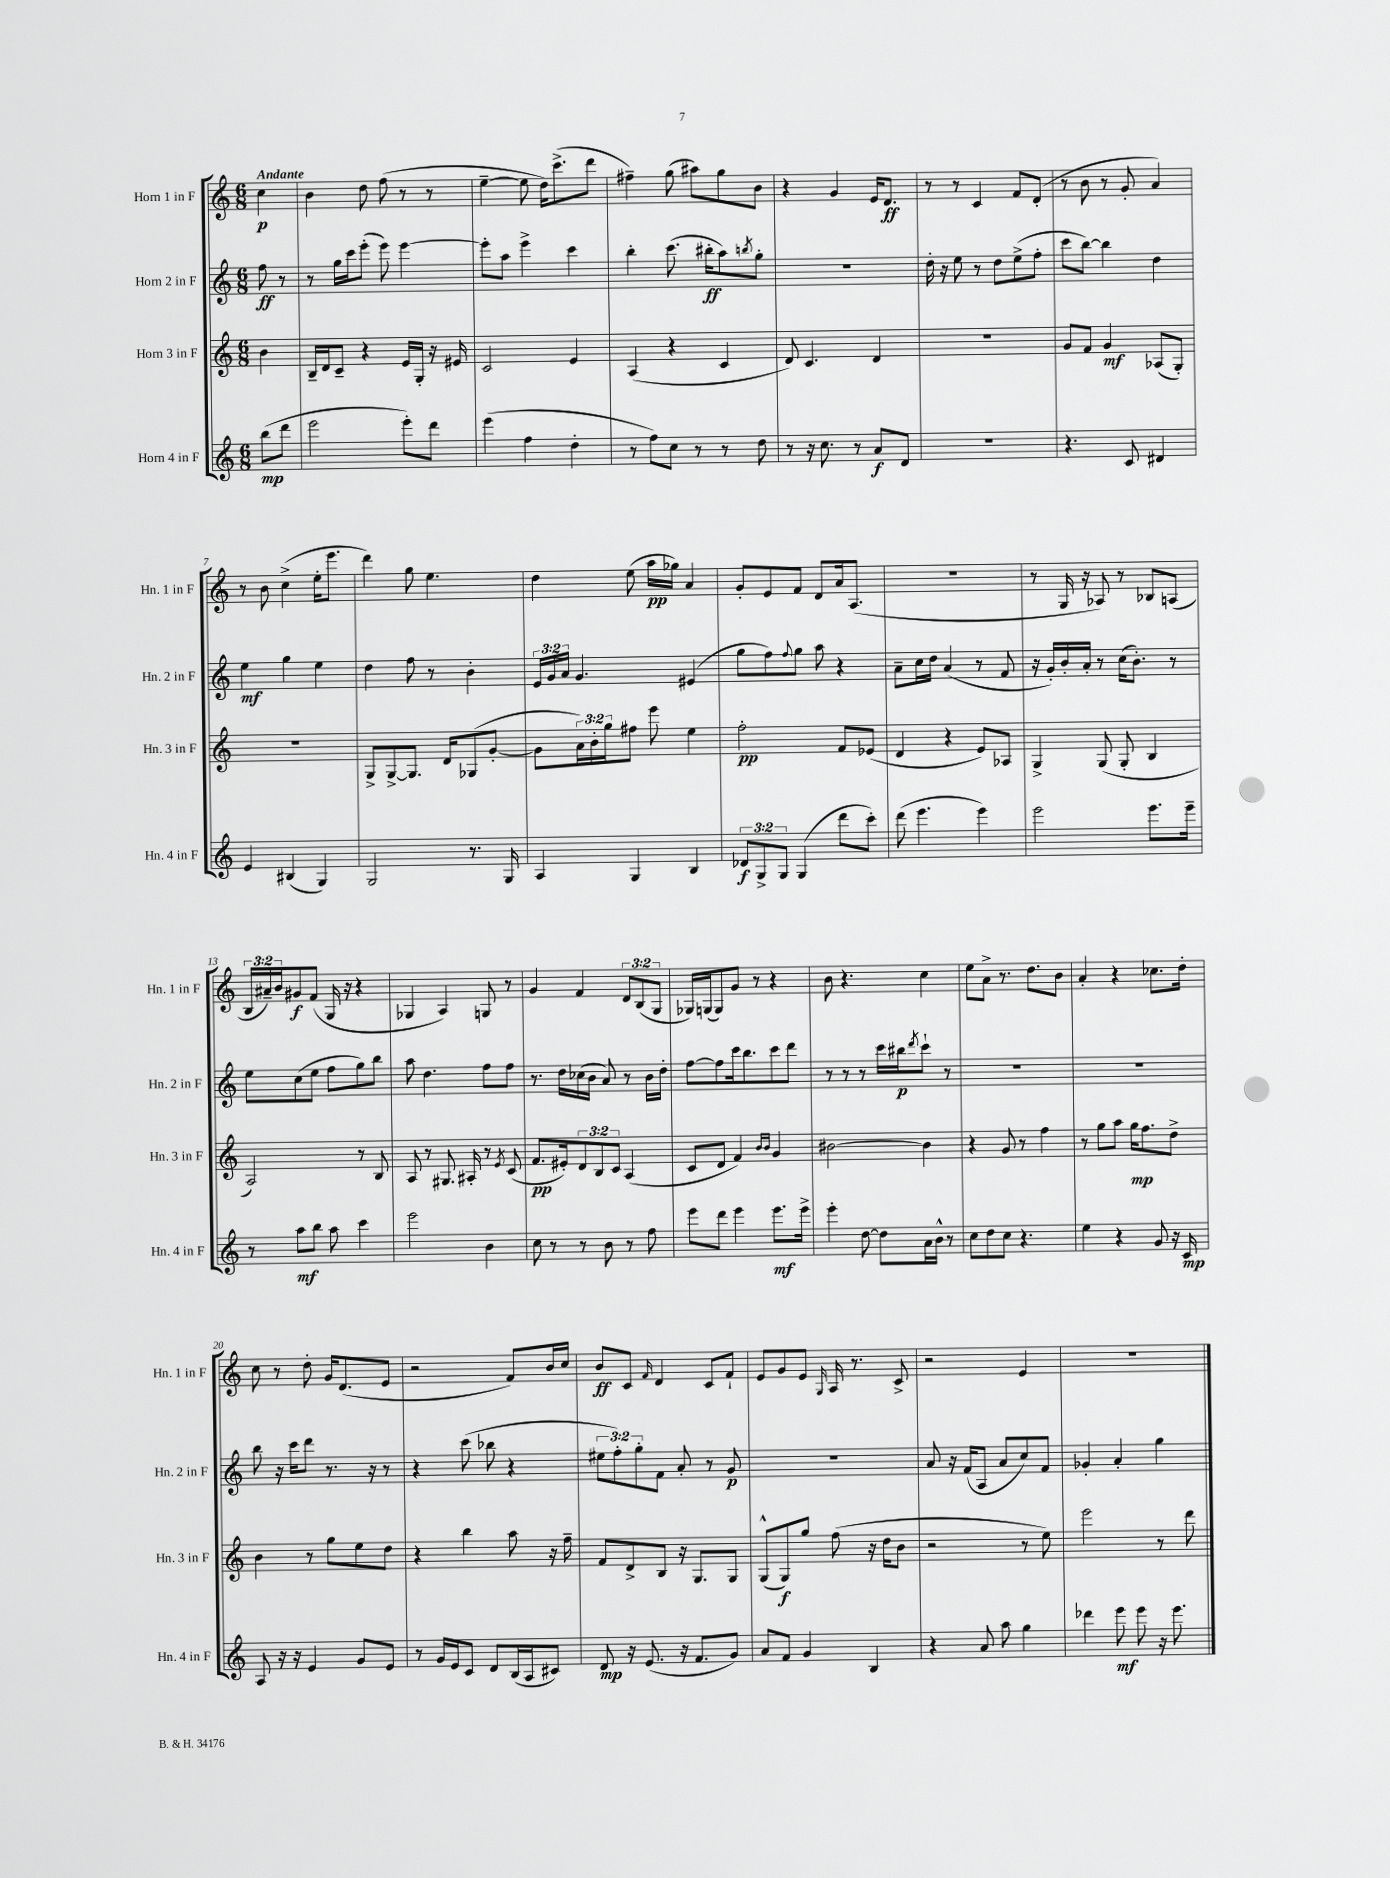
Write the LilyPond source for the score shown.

<<
\new StaffGroup <<
\new Staff = "s0" \with { instrumentName = "Horn 1 in F" shortInstrumentName = "Hn. 1 in F" } {
    \clef treble \key c \major \numericTimeSignature \time 6/8 \override Staff.TupletNumber.text = #tuplet-number::calc-fraction-text \partial 4 \tempo "Andante"
    c''4\p |
    b'4 d''8 f''8( r8 r8 |
    e''4~-- e''8 d''16) c'''8.->( d'''8 |
    fis''4--) g''8( ais''8) g''8 b'8 |
    r4 g'4 e'16 d'8.\ff |
    r8 r8 c'4 f'8 d'8-.( |
    r8 b'8 r8 g'8-. a'4) |
    r8 b'8 c''4->( e''16-. e'''8. |
    d'''4) g''8 e''4. |
    d''4 e''8( a''16\pp ges''16) a'4 |
    g'8-. e'8 f'8 d'8 a'16 a8.( |
    R2. |
    r8 g16 r16 aes8) r8 bes8 a8( |
    \tuplet 3/2 { b16 ais'16--) b'16 } gis'8\f f'8( g16 r16 r4 |
    ges4 a4) g8 r8 |
    g'4 f'4 \tuplet 3/2 { d'8 b8( g8 } |
    ges16) g16( g8) g'8 r8 r4 |
    b'8 r4. c''4 |
    e''8 a'8-> r8. d''8. b'8 |
    a'4-. r4 ces''8. d''16-. |
    c''8 r8 d''8-. g'16 d'8.( e'8 |
    r2 f'8) b'16 c''16 |
    b'8\ff c'8 \grace { f'16 } d'4 c'8 f'8-! |
    e'8 g'8 e'8 \grace { g16 } a16 r8. c'8-> |
    r2 e'4 |
    R2. \bar "|." |
}
\new Staff = "s1" \with { instrumentName = "Horn 2 in F" shortInstrumentName = "Hn. 2 in F" } {
    \clef treble \key c \major \numericTimeSignature \time 6/8 \override Staff.TupletNumber.text = #tuplet-number::calc-fraction-text \partial 4
    f''8\ff r8 |
    r8 g''16 c'''16 e'''8-.( e'''8) e'''4~ |
    e'''8-. a''8 e'''4-> c'''4 |
    b''4-. c'''8.( bis''16-.\ff a''8) \acciaccatura { b''8 } g''8-. |
    R2. |
    d''16-. r16 e''8 r8 d''8 e''8->( f''8-. |
    c'''8 b''8~) b''4 d''4 |
    e''4\mf g''4 e''4 |
    d''4 f''8 r8 b'4-. |
    \tuplet 3/2 { e'16 g'16 a'16 } g'4. eis'4( |
    g''8 f''8) \appoggiatura { f''8 } g''8 a''8 r4 |
    a'8-- c''16 d''16 a'4( r8 f'8 |
    r16 g'16-.) b'16-. a'16-. r8 c''16( b'8.-.) r8 |
    e''8 c''8( e''8 f''8 g''8) b''8 |
    a''8 d''4. f''8 f''8 |
    r8. d''16 ces''16( b'16 a'8) r8 b'16 d''16-. |
    f''8~ f''8 c'''16 b''8. c'''8 d'''8 |
    r8 r8 r8 c'''16 bis''16\p \acciaccatura { d'''8 } c'''8-! r8 |
    R2. |
    R2. |
    b''8 r16 c'''16 d'''8 r8. r16 r8 |
    r4 c'''8( bes''8 r4 |
    \tuplet 3/2 { eis''8 f''8-.) g''8-. } f'8 a'8-. r8 g'8\p |
    R2. |
    a'8 r16 f'16( a8 a'8 c''8) f'8 |
    ges'4-. a'4-. g''4 \bar "|." |
}
\new Staff = "s2" \with { instrumentName = "Horn 3 in F" shortInstrumentName = "Hn. 3 in F" } {
    \clef treble \key c \major \numericTimeSignature \time 6/8 \override Staff.TupletNumber.text = #tuplet-number::calc-fraction-text \partial 4
    b'4 |
    b16-- d'16 c'8-- r4 e'16 g16-. r16 eis'16 |
    c'2 e'4 |
    a4( r4 c'4 |
    d'8) c'4. d'4 |
    R2. |
    g'8 f'8 g'4\mf aes8( g8-.) |
    R2. |
    g8-> g8~-> g8. d'16 ges8( g'8~-. |
    g'8 \tuplet 3/2 { a'16) b'16-. g''16 } fis''8 e'''8 e''4 |
    f''2-.\pp f'8 ees'8( |
    d'4 r4 e'8) aes8 |
    g4-> g8( g8-. b4 |
    a2) r8 b8 |
    a8 r8 gis8. ais16-. r8 \acciaccatura { e'8 } c'8( |
    f'8.\pp eis'16-.) \tuplet 3/2 { d'8 b8 c'8 } a4( |
    c'8 d'8 f'4) \grace { b'16 b'16 } g'4 |
    bis'2~ bis'4 |
    r4 g'8 r8 f''4 |
    r8 g''8 a''8 g''16\mp f''8. d''8-> |
    b'4 r8 g''8 e''8 d''8 |
    r4 b''4 a''8 r16 f''16-- |
    f'8 d'8-> b8 r16 g8. g8 |
    g8-^( g8\f) g''8 f''8( r16 d''16 b'8 |
    r2 r8 e''8) |
    e'''2 r8 d'''8 \bar "|." |
}
\new Staff = "s3" \with { instrumentName = "Horn 4 in F" shortInstrumentName = "Hn. 4 in F" } {
    \clef treble \key c \major \numericTimeSignature \time 6/8 \override Staff.TupletNumber.text = #tuplet-number::calc-fraction-text \partial 4
    b''8\mp( d'''8 |
    e'''2 e'''8-.) d'''8 |
    e'''4( f''4 d''4-. |
    r8 f''8) c''8 r8 r8 d''8 |
    r8 r16 c''8. r8 a'8\f d'8 |
    R2. |
    r4. c'8 dis'4 |
    e'4 bis4( g4) |
    g2 r8. g16 |
    a4 g4 b4 |
    \tuplet 3/2 { des'8\f g8-> g8 } g4( d'''8 c'''8-.) |
    d'''8( e'''4. e'''4) |
    e'''2 e'''8. e'''16-- |
    r8 a''8\mf b''8 a''8 c'''4 |
    e'''2 b'4 |
    c''8 r8 r8 b'8 r8 f''8 |
    e'''8 d'''8 e'''4 e'''8.\mf e'''16-> |
    e'''4-. d''8~ d''8 a'16 b'16-^ r8 |
    c''8 d''8 c''8 r4. |
    e''4 r4 g'8 r16 c'16\mp |
    a8 r16 r16 e'4 g'8 e'8 |
    r8 g'16 e'16 c'8 d'8 b16( a16 cis'8) |
    d'8\mp r16 e'8.( r16 f'8. g'8) |
    a'8 f'8 g'4 b4 |
    r4 a'8 a''8 g''4 |
    des'''4 e'''8\mf e'''8 r16 e'''8. \bar "|." |
}
>>
>>
